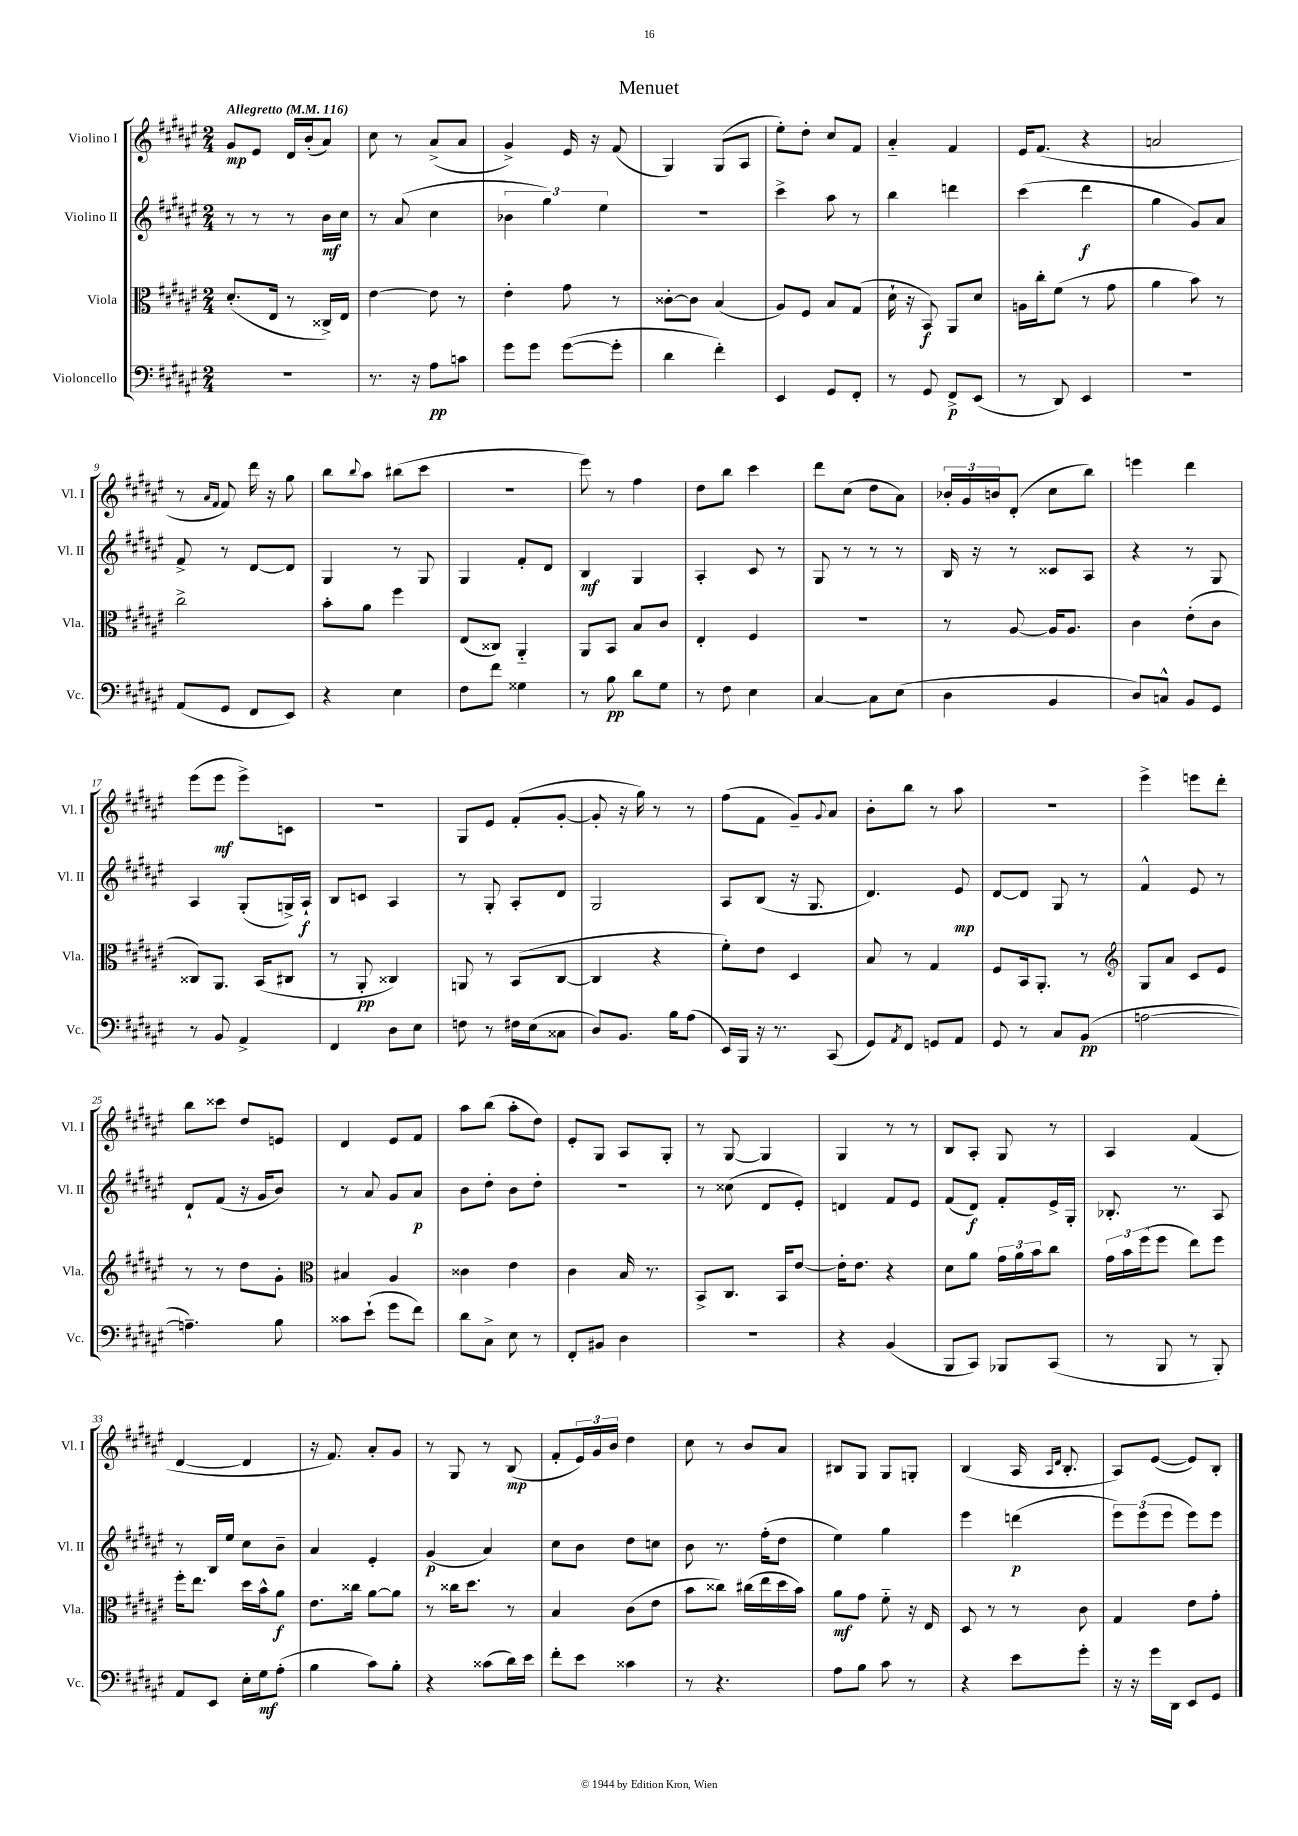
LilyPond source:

\header { title = "Menuet" }
<<
\new StaffGroup <<
\new Staff = "s0" \with { instrumentName = "Violino I" shortInstrumentName = "Vl. I" } {
    \clef treble \key fis \major \numericTimeSignature \time 2/4 \tempo "Allegretto" 4 = 116
    gis'8\mp eis'8 dis'16 b'16-.( ais'8) |
    cis''8 r8 ais'8->( ais'8 |
    gis'4->) eis'16 r16 fis'8( |
    gis4) gis8( ais8 |
    eis''8-.) dis''8-. cis''8 fis'8 |
    ais'4-_ fis'4 |
    eis'16 fis'8.( r4 |
    a'2 |
    r8 \grace { ais'16 fis'16 } fis'8) dis'''16 r16 gis''8 |
    b''8 \appoggiatura { b''8 } ais''8 bis''8( cis'''8 |
    r2 |
    eis'''8) r8 fis''4 |
    dis''8 b''8 cis'''4 |
    dis'''8 cis''8( dis''8 ais'8) |
    \tuplet 3/2 { bes'16-. gis'16 b'16 } dis'8-.( cis''8 b''8) |
    e'''4 dis'''4 |
    eis'''8( eis'''8\mf eis'''8->) c'8 |
    r2 |
    gis8 eis'8 fis'8-.( gis'8~-. |
    gis'8-. r16 gis''16) r8 r8 |
    fis''8( fis'8 gis'8--) \appoggiatura { gis'8 } ais'8 |
    b'8-. b''8 r8 ais''8 |
    R2 |
    eis'''4-> e'''8 dis'''8-. |
    b''8 cisis'''8 dis''8 e'8 |
    dis'4 eis'8 fis'8 |
    ais''8 b''8( ais''8-. dis''8) |
    eis'8-. gis8 ais8 gis8-. |
    r8 gis8~ gis4 |
    gis4 r8 r8 |
    b8 ais8-. gis8 r8 |
    ais4 fis'4( |
    dis'4~ dis'4 |
    r16 fis'8.) ais'8-. gis'8 |
    r8 gis8 r8 b8\mp( |
    fis'8-. \tuplet 3/2 { eis'16) gis'16 b'16 } dis''4 |
    cis''8 r8 b'8 ais'8 |
    bis8 gis8 gis8 g8-. |
    b4( ais16 \grace { ais16 dis'16 } b8.-. |
    ais8) eis'8~( eis'8) b8-. \bar "|." |
}
\new Staff = "s1" \with { instrumentName = "Violino II" shortInstrumentName = "Vl. II" } {
    \clef treble \key fis \major \numericTimeSignature \time 2/4
    r8 r8 r8 b'16\mf cis''16 |
    r8 ais'8( cis''4 |
    \tuplet 3/2 { bes'4 gis''4) eis''4 } |
    r2 |
    cis'''4-> ais''8 r8 |
    b''4 d'''4 |
    cis'''4( dis'''4\f |
    gis''4 gis'8) ais'8 |
    fis'8-> r8 dis'8~ dis'8 |
    gis4 r8 gis8 |
    gis4 fis'8-. dis'8 |
    b4\mf gis4 |
    ais4-. cis'8 r8 |
    gis8 r8 r8 r8 |
    b16 r16 r8 cisis'8 ais8 |
    r4 r8 gis8 |
    ais4 gis8-.( g16->) ais16-!\f |
    b8 c'8 ais4 |
    r8 gis8-. ais8-. dis'8 |
    gis2 |
    ais8 b8( r16 gis8. |
    dis'4.) eis'8\mp |
    dis'8~ dis'8 gis8 r8 |
    fis'4-^ eis'8 r8 |
    dis'8-! fis'8( r16 gis'16 b'8) |
    r8 ais'8 gis'8 ais'8\p |
    b'8 dis''8-. b'8 dis''8-. |
    R2 |
    r8 cisis''8( dis'8 eis'8-.) |
    d'4 fis'8 eis'8 |
    fis'8( dis'8\f) fis'8-. eis'16-> gis16-. |
    bes8.-. r8. ais8 |
    r8 b16 eis''16 cis''8 b'8-- |
    ais'4 eis'4-. |
    gis'4\p( ais'4) |
    cis''8 b'8 dis''8 c''8 |
    b'8 r8. fis''16-.( dis''8 |
    eis''4) gis''4 |
    eis'''4 d'''4\p( |
    \tuplet 3/2 { eis'''8) eis'''8( eis'''8 } eis'''8) eis'''8 \bar "|." |
}
\new Staff = "s2" \with { instrumentName = "Viola" shortInstrumentName = "Vla." } {
    \clef alto \key fis \major \numericTimeSignature \time 2/4
    dis'8.-.( eis16 r8 cisis16->) eis16 |
    eis'4~ eis'8 r8 |
    eis'4-. gis'8 r8 |
    cisis'8~-. cisis'8 b4( |
    ais8) fis8 b8 gis8( |
    dis'16-! r16 b,8\f) ais,8 dis'8 |
    a16 cis''16-. fis'8( r8 gis'8 |
    ais'4 b'8) r8 |
    cis''2-> |
    b'8-. ais'8 fis''4 |
    eis8( cisis8) ais,4-_ |
    ais,8 b,8 b8 cis'8 |
    eis4-. fis4 |
    r2 |
    r8 ais8~ ais16 ais8. |
    cis'4 eis'8-.( cis'8 |
    cisis8) ais,8. b,16( cis8 |
    r8 ais,8-.\pp cisis4) |
    a,8 r8 b,8( cis8~ |
    cis4 r4 |
    fis'8-.) eis'8 dis4 |
    b8 r8 gis4 |
    fis8 b,16 ais,8.-. r8 |
    \clef treble gis8 ais'8 cis'8 eis'8 |
    r8 r8 dis''8 gis'8-. |
    \clef alto bis4 ais4 |
    cisis'4 eis'4 |
    cis'4 b16 r8. |
    b,8-> cis8. b,16 eis'8~ |
    eis'16-. eis'8. r4 |
    dis'8 ais'8 \tuplet 3/2 { gis'16 ais'16 b'16 } cis''8 |
    \tuplet 3/2 { gis'16 b'16 fis''16( } fis''8 eis''8) fis''8 |
    fis''16-. eis''8. dis''16 b'16-^ ais'8\f |
    eis'8. cisis''16 ais'8~ ais'8 |
    r8 cisis''16 dis''8. r8 |
    b4 cis'8( eis'8 |
    b'8 cisis''8) cis''16( eis''16 dis''16 b'16) |
    ais'8\mf gis'8 fis'8-_ r16 eis16 |
    dis8 r8 r8 cis'8 |
    gis4 eis'8 gis'8-. \bar "|." |
}
\new Staff = "s3" \with { instrumentName = "Violoncello" shortInstrumentName = "Vc." } {
    \clef bass \key fis \major \numericTimeSignature \time 2/4
    R2 |
    r8. r16 ais8\pp c'8 |
    gis'8 gis'8 gis'8~( gis'8-. |
    dis'4 fis'4-.) |
    eis,4 gis,8 fis,8-. |
    r8 gis,8 fis,8->\p eis,8( |
    r8 dis,8) eis,4 |
    R2 |
    ais,8( gis,8 fis,8 eis,8) |
    r4 eis4 |
    fis8 fis'8 gisis4 |
    r8 b8\pp dis'8 gis8 |
    r8 fis8 eis4 |
    cis4~ cis8 eis8( |
    dis4 b,4 |
    dis8) c8-^ b,8 gis,8 |
    r8 b,8 ais,4-> |
    fis,4 dis8 eis8 |
    f8 r8 fis16 eis16( cisis8 |
    dis8) b,8. b16 ais8( |
    eis,16) b,,16 r16 r8. cis,8( |
    gis,8) \acciaccatura { ais,8 } fis,8 g,8 ais,8 |
    gis,8 r8 cis8 b,8\pp( |
    a2~ |
    a4.--) b8 |
    cisis'8 eis'8-!( gis'8 fis'8) |
    dis'8 cis8-> eis8 r8 |
    fis,8-. bis,8 dis4 |
    R2 |
    r4 b,4( |
    b,,8 cis,8) bes,,8 cis,8( |
    r8 b,,8 r8 b,,8-.) |
    ais,8 eis,8 eis16-. gis16\mf ais8-.( |
    b4 cis'8) b8-. |
    r4 cisis'8( dis'16) eis'16 |
    fis'8-. eis'8 cisis'4 |
    r8 r4. |
    ais8 b8 cis'8 r8 |
    r4 eis'8 gis'8-. |
    r16 r16 gis'16 dis,16 eis,8 gis,8 \bar "|." |
}
>>
>>
